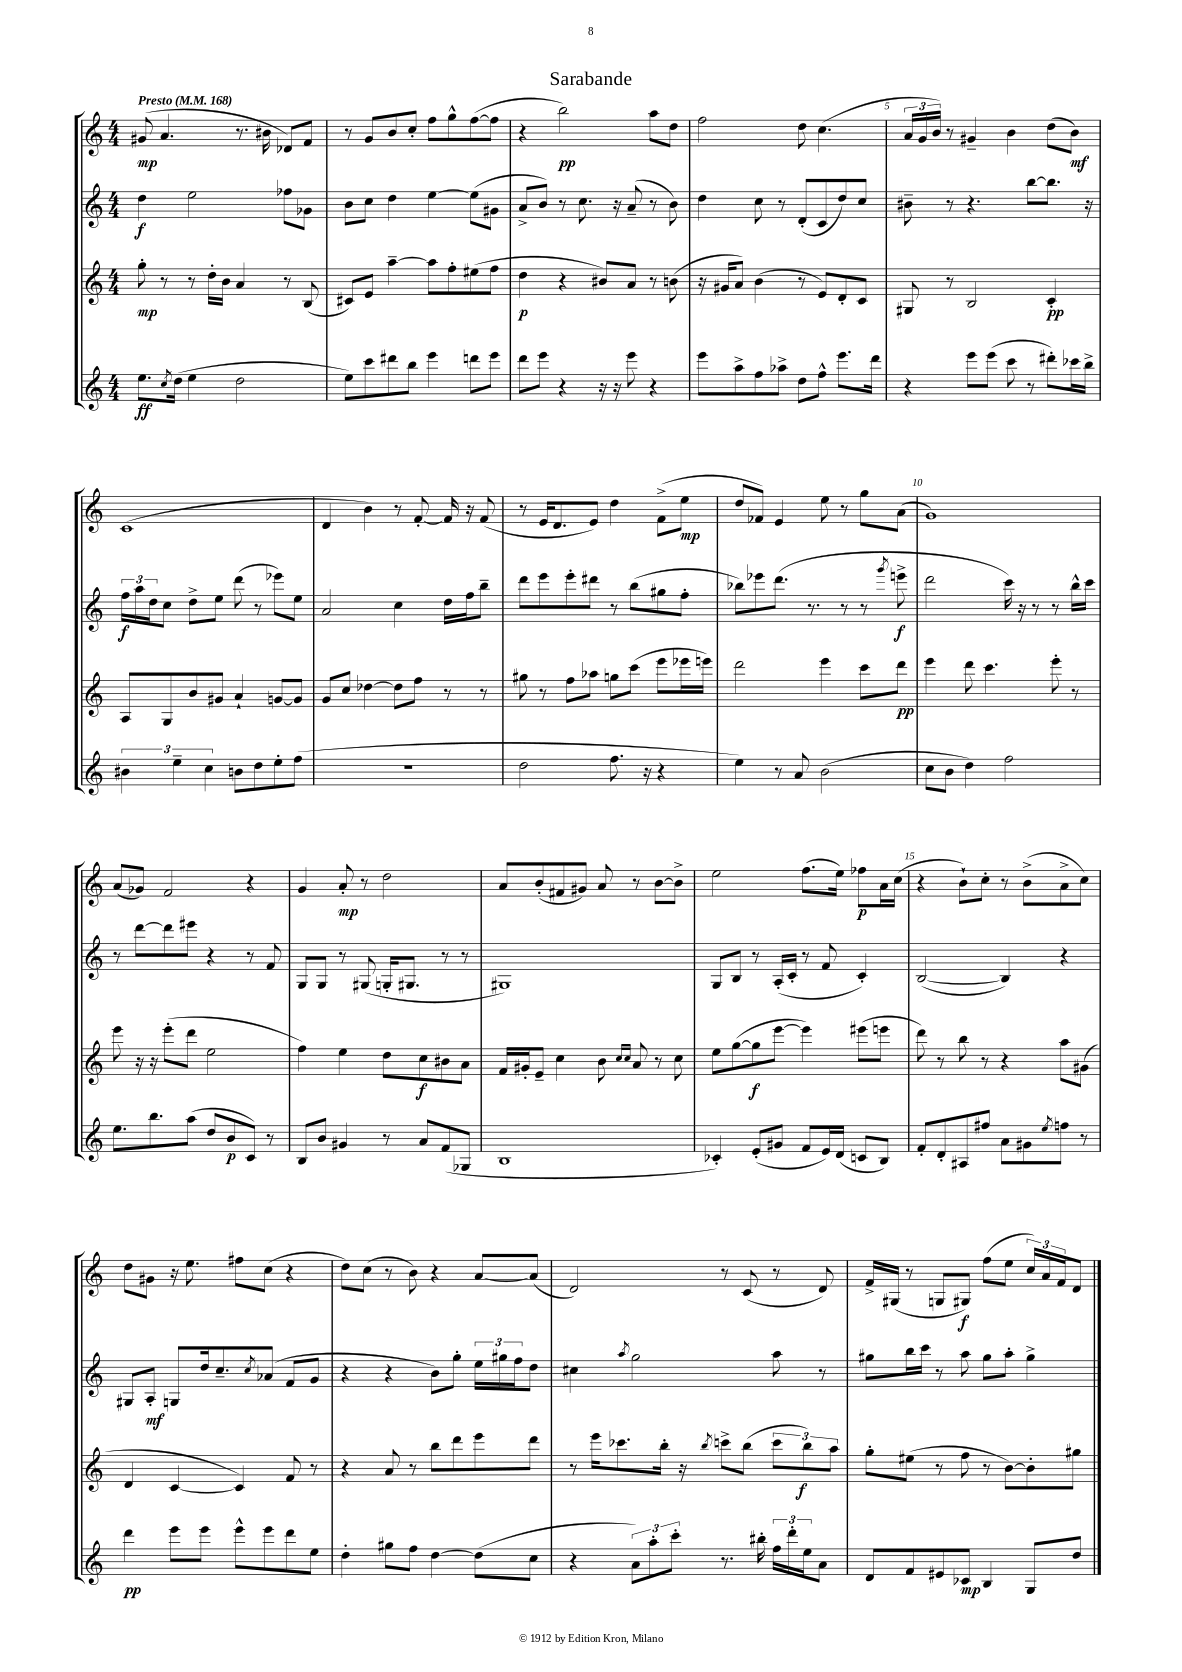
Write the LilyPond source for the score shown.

\header { title = "Sarabande" }
<<
\new StaffGroup <<
\new Staff = "s0" {
    \clef treble \key c \major \numericTimeSignature \time 4/4 \tempo "Presto" 4 = 168
    gis'8\mp( a'4. r8. bis'16 des'8) f'8 |
    r8 g'8 b'8 c''8-. f''8 g''8-^ f''8~( f''8 |
    r4 b''2\pp) a''8 d''8 |
    f''2 d''8 c''4.( |
    \tuplet 3/2 { a'16 g'16 b'16) } r8 gis'4-- b'4 d''8( b'8\mf) |
    c'1( |
    d'4 b'4) r8 f'8~-. f'16 r16 f'8( |
    r8 e'16 d'8. e'8) d''4 f'8->( e''8\mp |
    d''8 fes'8) e'4 e''8 r8 g''8 a'8( |
    g'1) |
    a'8( ges'8) f'2 r4 |
    g'4 a'8-.\mp r8 d''2 |
    a'8 b'8-.( fis'8 gis'8) a'8 r8 b'8~ b'8-> |
    e''2 f''8.( e''16) fes''8\p a'16 c''16( |
    r4 b'8-!) c''8-. r8 b'8->( a'8-> c''8) |
    d''8 gis'8 r16 e''8. fis''8 c''8( r4 |
    d''8) c''8( r8 b'8) r4 a'8~ a'8( |
    d'2) r8 c'8( r8 d'8) |
    f'16-> gis16( r8 g8 gis8\f) f''8( e''8 \tuplet 3/2 { c''16) a'16 f'16 } d'8 \bar "|." |
}
\new Staff = "s1" {
    \clef treble \key c \major \numericTimeSignature \time 4/4
    d''4\f e''2 fes''8 ges'8 |
    b'8 c''8 d''4 e''4~ e''8( gis'8 |
    a'8-> b'8) r8 c''8. r16 a'8--( r8 b'8) |
    d''4 c''8 r8 d'8-.( c'8 d''8) c''8 |
    bis'8-- r8 r4. b''8~ b''8. r16 |
    \tuplet 3/2 { f''16\f a''16 d''16 } c''8 d''8-> e''8 d'''8( r8 ees'''8) e''8 |
    a'2 c''4 d''16 f''16 b''8-- |
    d'''8 e'''8 e'''8-. dis'''8 r8 b''8( gis''8 f''8-. |
    bes''8) ees'''8 d'''8.( r8. r8 r8 \acciaccatura { g'''8 } e'''8->\f |
    d'''2 c'''16) r16 r8 r8 b''16-^ c'''16 |
    r8 d'''8~ d'''8 eis'''8 r4 r8 f'8 |
    g8 g8 r8 gis8( g16-. gis8. r8 r8 |
    gis1) |
    g8 b8 r8 a16-.( c'16-. r8 f'8 c'4-.) |
    b2~( b4) r4 |
    gis8 a8-.\mf g8 d''16 c''8.-- \acciaccatura { c''8 } aes'8( f'8 g'8 |
    r4 r4 b'8) g''8-. \tuplet 3/2 { e''16 gis''16 f''16 } d''8 |
    cis''4 \acciaccatura { a''8 } g''2 a''8 r8 |
    gis''8 b''16 c'''16 r8 a''8 gis''8 a''8-. gis''4-> \bar "|." |
}
\new Staff = "s2" {
    \clef treble \key c \major \numericTimeSignature \time 4/4
    g''8-.\mp r8 r8 d''16-. b'16 a'4 r8 b8( |
    cis'8) e'8 a''4~-- a''8 f''8-. eis''8( f''8 |
    d''4\p r4 bis'8) a'8 r8 b'8( |
    r16 gis'16 a'8) b'4( r8 e'8) d'8-. c'8 |
    gis8 r8 b2 c'4-.\pp |
    a8 g8 b'8 gis'8 a'4-! g'8~ g'8 |
    g'8 c''8 des''4~ des''8 f''8 r8 r8 |
    gis''8 r8 f''8 aes''8 g''8 c'''8( e'''8 ees'''16 e'''16) |
    d'''2 e'''4 c'''8 d'''8\pp |
    e'''4 d'''8 c'''4. e'''8-. r8 |
    e'''8 r16 r16 e'''8-.( d'''8 e''2 |
    f''4) e''4 d''8 c''8\f bis'8 a'8 |
    f'16 gis'16-. e'8-- c''4 b'8 \grace { c''16 c''16 } a'8 r8 c''8 |
    e''8 g''8~( g''8\f e'''8~ e'''4) eis'''8( e'''8 |
    d'''8) r8 b''8 r8 r4 a''8 gis'8( |
    d'4 c'4~ c'4) f'8 r8 |
    r4 a'8 r8 b''8 d'''8 e'''8 d'''8 |
    r8 e'''16 ces'''8. b''16-. r16 \acciaccatura { b''8 } c'''8-> b''8( \tuplet 3/2 { c'''8 b''8\f) a''8 } |
    g''8-. eis''8( r8 f''8 r8 b'8~) b'8-. gis''8 \bar "|." |
}
\new Staff = "s3" {
    \clef treble \key c \major \numericTimeSignature \time 4/4
    e''8.\ff \acciaccatura { c''8 } d''16( e''4 d''2 |
    e''8) c'''8 dis'''8 b''8 e'''4 d'''8 e'''8 |
    d'''8 e'''8 r4 r16 r16 e'''8 r4 |
    e'''8 a''8-> f''8 aes''8-> d''8 f''8-^ e'''8. d'''16 |
    r4 e'''8 e'''8( c'''8 r8 dis'''8-.) ces'''16 b''16-> |
    \tuplet 3/2 { bis'4 e''4-- c''4 } b'8 d''8 e''8-. f''8( |
    R1 |
    d''2 f''8. r16 r4 |
    e''4) r8 a'8 b'2( |
    c''8 b'8 d''4) f''2 |
    e''8. b''8. a''8( d''8 b'8\p c'8) r8 |
    b8 b'8 gis'4 r8 a'8 f'8( ges8 |
    b1 |
    ces'4-.) e'8-.( gis'8 f'8 e'16) d'16( c'8 b8) |
    f'8-. d'8-. ais8 fis''8 a'8 gis'8 \acciaccatura { e''8 } f''8 r8 |
    d'''4\pp e'''8 e'''8 e'''8-^ e'''8 d'''8 e''8 |
    d''4-. gis''8 f''8 d''4~ d''8( c''8 |
    r4 \tuplet 3/2 { a'8) a''8-. c'''8-. } r8. bis''16-. \tuplet 3/2 { f''16 d'''16-. e''16 } a'8 |
    d'8 f'8 eis'8 ces'8\mp b4 g8 d''8 \bar "|." |
}
>>
>>
\layout { \context { \Score \override BarNumber.break-visibility = ##(#f #t #t) barNumberVisibility = #(every-nth-bar-number-visible 5) } }
